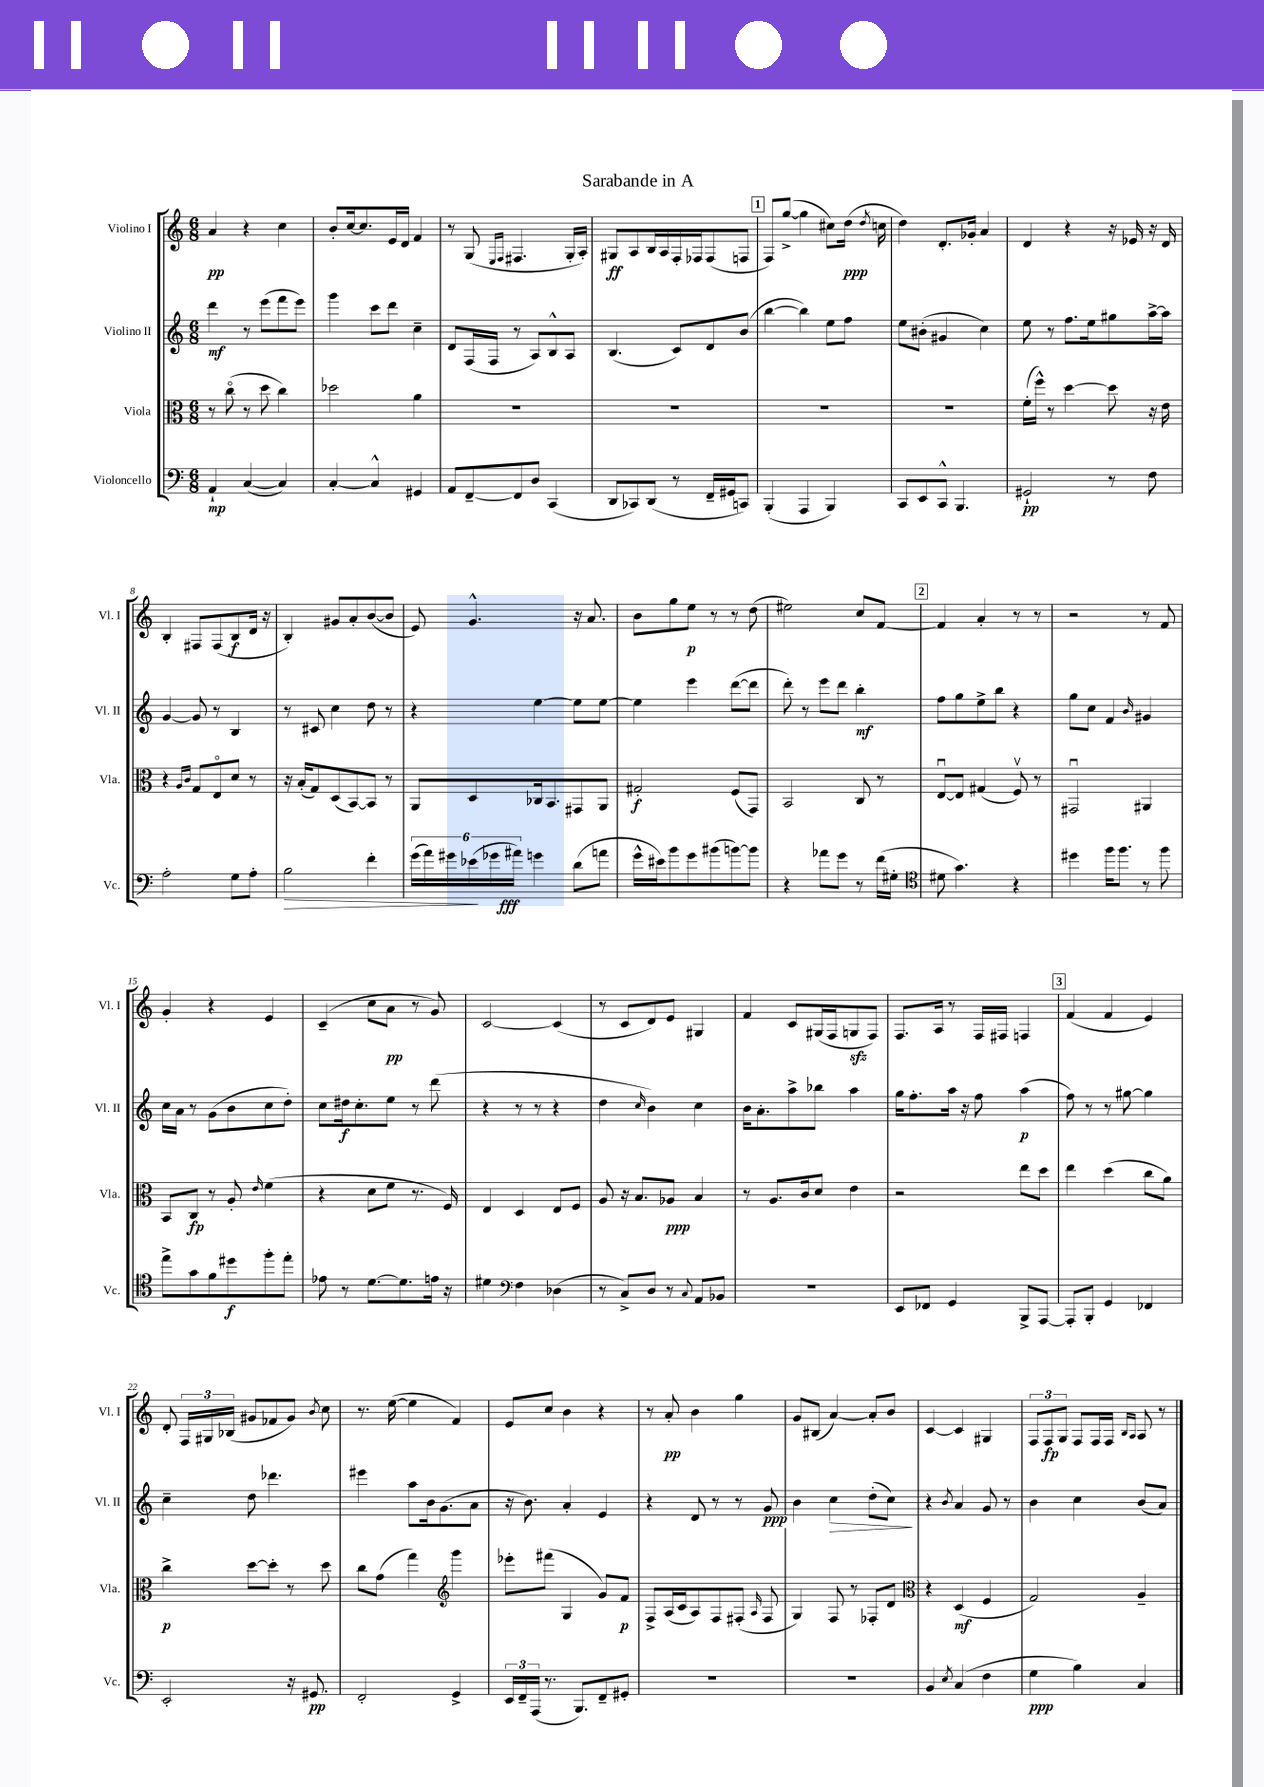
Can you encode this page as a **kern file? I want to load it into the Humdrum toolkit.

**kern	**kern	**kern	**kern
*staff4	*staff3	*staff2	*staff1
*clefF4	*clefC3	*clefG2	*clefG2
*k[]	*k[]	*k[]	*k[]
*M6/8	*M6/8	*M6/8	*M6/8
4AA`/	8r	4ddd\	4a/
.	(8cco\	.	.
([4C/	8r	8r	4r
.	8dd\	(8eee\L	.
4C/])	4cc\)	8fff\	4cc\
.	.	8eee\J)	.
=	=	=	=
[4C'/	2dd-\	4ggg\	8b'/L
.	.	.	[16cc/k
.	.	.	8.cc/]
4C^^/]	.	8ccc\L	.
.	.	8ddd\J	16e/L
.	.	.	16d/JJ
4GG#/	4a\	4cc~\	4f/
=	=	=	=
8AA/L	2.r	8d/L	8r
[8FF~/	.	(16F/L	(8G/
.	.	16F/JJ	.
.	.	.	16qqE/LL
.	.	.	16qqF/JJ
8FF/]	.	8r	4.F#/
8D/J	.	8A/L)	.
(4CC/	.	8B^^/	.
.	.	8A/J	16G'/LL
.	.	.	16A'/JJ)
=	=	=	=
8DD/L	2.r	(4.B/	8G#/L
8CC-/)	.	.	8A/
(8DD/J	.	.	16B/L
.	.	.	16A/
8r	.	8c/L)	16F'/
.	.	.	16F-/J
16FF~/LL	.	8d/	(8F-/
16GG#/J	.	.	.
8CC/J)	.	(8b/J	8F/J
=	=	=	=
(4BBB'/	2.r	[4bb\	8F/L)
.	.	.	([8gg^/J
4AAA/	.	4bb\])	4gg\]
4BBB/)	.	8ee\L	8cc#\L)
.	.	8ff\J	(16dd\Jk
.	.	.	8qdd/
.	.	.	16cc\
=	=	=	=
8CC/L	2.r	8ee\L	4dd\)
8EE/	.	(8b#'\J	.
8CC^^/J	.	4g#/	8.d'/L
4.BBB/	.	.	.
.	.	.	16g-'/Jk
.	.	4cc\)	4a/
=	=	=	=
2GG#`/	(16f'\LL	8ee\	4d/
.	16ff^^\JJ)	.	.
.	8r	8r	.
.	[4dd\	8.ff\L	4r
.	.	16ee\k	.
8r	8dd\]	8gg#\	16r
.	.	.	16e-/
8F\	16r	[16aa^\L	16r
.	16e\	16aa\]JJ	16d/
=	=	=	=
2A'\	4r	[4g/	4B'/
.	16qqA/LL	.	.
.	16qqc/JJ	.	.
.	8G/L	8g/]	8F#/L
.	8Eo/	8r	(8F#/
8G\L	8d/J	4B/	8B/
8A'\J	8r	.	16d/Jk
.	.	.	16r
=	=	=	=
2B\	16r	8r	4B'/)
.	(16B'/LK	.	.
.	8G/)	8c#/	.
.	(8D/	4cc\	8g#/L
.	[8BB/)	.	8a'/
4f'\	8BB/]J	8dd\	([8b/
.	8r	8r	8b/]J
=	=	=	=
(24g\LL	8AA/L	4r	8e/)
24a\)	.	.	.
24g#\	.	.	.
(24e-\	8D/	.	4.g^^/
24g-\	.	.	.
24a#\JJ)	.	.	.
4g\	16C-/k	[4ee\	.
.	8.BB/	.	.
(8d\L	8GG#/	8ee\]L	16r
.	.	.	8.a/
8a\J	8AA/J	[8ee\J	.
=	=	=	=
16g^^\LL	2G#'/	4ee\]	8b\L
16e#\J)	.	.	.
8b\	.	.	8gg\
8g\	.	4eee\	8ee\J
(8b#\	.	.	8r
[8b\)	(8F/L	([8ddd\L	8r
8b\]J	8GG/J)	8ddd\]J	(8dd\
=	=	=	=
4r	2BB/	8ddd'\)	2ee#\)
.	.	8r	.
8a-\L	.	8eee\L	.
8g\J	.	8ddd\J	.
8r	8C/	4bb'\	8cc/L
(16f\LL	8r	.	[8f/J
16G#'\JJ	.	.	.
=	=	=	=
*clefC4	*	*	*
8d#\	[8Eu/L	8ff\L	4f/]
4.g\)	8E/]J	8gg\	.
.	(4G#/	8ee^\	4a'/
.	.	8bb\J	.
4r	8Fv/)	4r	8r
.	8r	.	8r
=	=	=	=
4dd#\	2GG#u/	8gg\L	2r
.	.	8cc\J	.
16ff\LK	.	4f/	.
8.ff\J	.	.	.
.	.	16qqb/	.
8r	4AA#/	4g#/	8r
8ff\	.	.	8f/
=	=	=	=
8ee^\L	8BB/L	16cc\LL	4g'/
.	.	16a\JJ	.
8g\	8C/J	8r	.
8f\	8r	(8g\L	4r
8dd#\	8A'/	8b\	.
.	16qqe/	.	.
8ff'\	(4f\	8cc\	4e/
8ee'\J	.	8dd'\J)	.
=	=	=	=
8e-\	4r	8cc\L	(4c~/
8r	.	16dd#\k	.
.	.	8.cc'\	.
[8.d\L	8d\L	.	8cc\L
.	8f\J	8ee\J	8a\J
8.d\]	.	.	.
.	8.r	8r	8r
16e\Jk	.	(8ddd\	8g/)
16r	16F/)	.	.
=	=	=	=
4d#\	4E/	4r	[2c/
*clefF4	*	*	*
4F\	4D/	8r	.
.	.	8r	.
(4D-\	8E/L	4r	(4c/]
.	8F/J	.	.
=	=	=	=
8r	8A/	4dd\	8r
8C^/L)	16r	.	8c/L
.	8.B/L	.	.
.	.	16qqcc/	.
8D/J	.	4b\)	8d/)
8r	8A-/J	.	8e/J
8qqC/	.	.	.
8AA/L	4B/	4cc\	4G#/
8BB-/J	.	.	.
=	=	=	=
2.r	8r	16b\LK	4f/
.	.	8.a'\	.
.	8.A/L	.	.
.	.	8aa^\	8c/L
.	16c/k	.	.
.	8d/J	8bb-\J	(16G#/L
.	.	.	16F/J
.	4e\	4aa\	8G/
.	.	.	8F/J)
=	=	=	=
8EE/L	2r	16gg\LK	8.F/L
.	.	8.ff'\	.
8FF-/J	.	.	.
.	.	.	16A/Jk
4GG/	.	16aa\Jk	8r
.	.	16r	.
.	.	8ff\	16F/LL
.	.	.	16F#/JJ
8BBB^/L	8ee\L	(4aa\	4F/
[8AAA/J	8dd\J	.	.
=	=	=	=
8AAA'/]L	4ee\	8ff\)	(4f/
8BBB'/J	.	8r	.
4GG/	(4dd\	8r	4f/
.	.	[8gg#\	.
4FF-/	8cc\L	4gg#\]	4e/)
.	8a\J)	.	.
=	=	=	=
2EE'/	4cc^\	4cc~\	8d'/
.	.	.	24F/LL
.	.	.	24G#/
.	.	.	(24B-/JJ
.	[8dd\L	8dd\	8g#/L
.	8dd'\]J	4.ddd-\	8f-/
16r	8r	.	8g#/J)
8.GG#/	.	.	.
.	.	.	8qb/
.	8dd\	.	8cc\
=	=	=	=
2FF'/	8cc\L	4eee#\	8.r
.	(8g\J	.	.
.	.	.	([16ee\
.	4gg\)	8aa\L	4ee\]
.	.	16b\k	.
.	.	(8.g\	.
*	*clefG2	*	*
4GG^/	4ggg\	.	4f/)
.	.	8a\J	.
=	=	=	=
24EE/LL	8eee-'\L	16r	8e/L
24FF~/	.	.	.
.	.	8.b\)	.
(24AAA/JJ	.	.	.
8.r	(8fff#\J	.	8cc/J
.	4G/	4a'/	4b\
8.BBB/L)	.	.	.
8FF~/	8g/L)	4e/	4r
8GG#'/J	8f/J	.	.
=	=	=	=
2.r	8F^/L	4r	8r
.	(16A/L	.	8a'/
.	16c/J	.	.
.	8A/)	8d/	4b\
.	8F/	8r	.
.	(8F#'/J	8r	4gg\
.	16qqA/	.	.
.	8F#/	8g/	.
=	=	=	=
2.r	4G/)	4b\	8g/L
.	.	.	(8B#/J
.	8F/	4cc\	[4a/)
.	8r	.	.
.	8F-'/L	(8dd'\L	8a'/]L
.	8d/J	8cc\J)	8b/J
=	=	=	=
*	*clefC3	*	*
4BB/	4r	4r	[4c/
8qE/	.	8qb/	.
(4C/	(4D/	4a/	4c/]
4F\	4F/	8g/	4G#/
.	.	8r	.
=	=	=	=
4G\	2G/)	4b\	12F/L
.	.	.	12F/
.	.	.	12G/J
4B\)	.	4cc\	8F/L
.	.	.	16F/L
.	.	.	16F/JJ
.	.	.	16qqB/LL
.	.	.	16qqA/JJ
4C/	4A~/	(8b/L	8A/
.	.	8a/J)	8r
==	==	==	==
*-	*-	*-	*-
